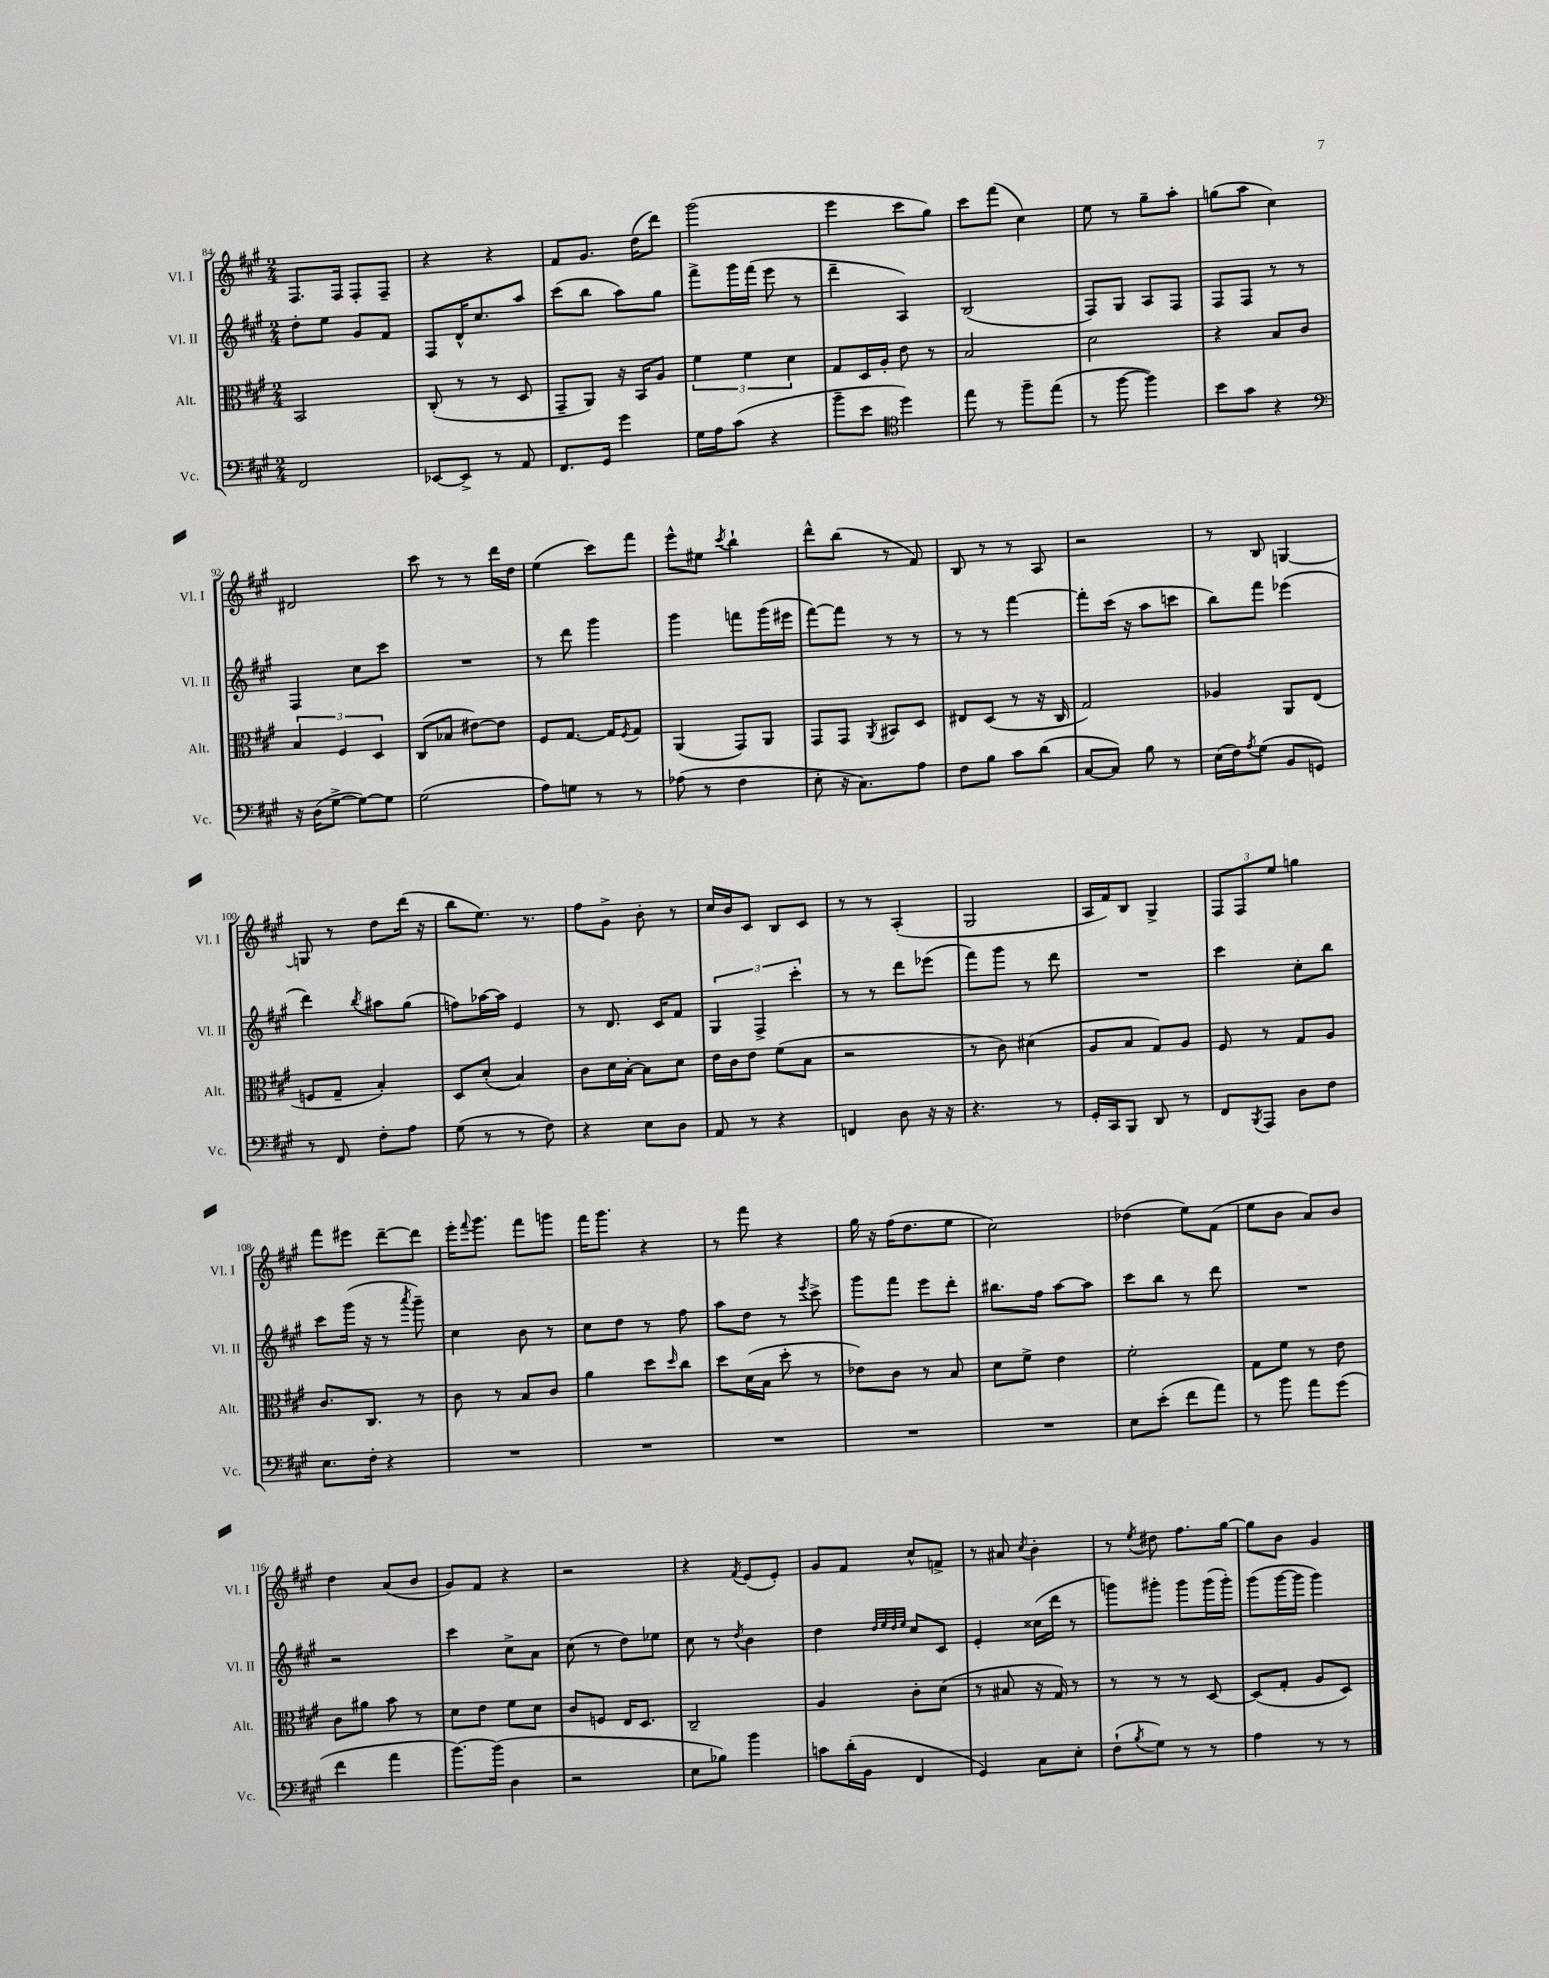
<<
\new StaffGroup <<
\new Staff = "s0" \with { instrumentName = "Vl. I" shortInstrumentName = "Vl. I" } {
    \clef treble \key a \major \numericTimeSignature \time 2/4
    fis8. fis16 fis8-. fis8-- |
    r4 r4 |
    fis'8 gis'8. d''16( d'''8) |
    gis'''2( |
    e'''4 cis'''8 gis''8) |
    cis'''8 fis'''8( cis''4) |
    e''8 r8 gis''8-- a''8-. |
    g''8( a''8 cis''4) |
    dis'2 |
    cis'''8 r8 r8 d'''16 d''16 |
    e''4( cis'''8) fis'''8 |
    e'''8-^ eis''8 \acciaccatura { cis'''8 } b''4-! |
    d'''8-^ b''8( r8 fis'8) |
    b8 r8 r8 a8 |
    r2 |
    r8 b8 g4~ |
    g8 r8 d''8 d'''16( r16 |
    b''8 e''8.) r8. |
    fis''8 gis'8-> b'8-. r8 |
    cis''16 b'16 cis'8 b8 cis'8 |
    r8 r8 a4-.( |
    gis2 |
    a16 fis'16) b8 gis4-> |
    \tuplet 3/2 { fis8 fis8 e''8 } g''4 |
    fis'''8 eis'''8 d'''8~-- d'''8 |
    e'''16-. \appoggiatura { fis'''8 } gis'''8. fis'''8 g'''8 |
    fis'''16 gis'''8. r4 |
    r8 fis'''8 r4 |
    gis''16 r16 fis''16( d''8. e''8 |
    cis''2) |
    des''4( e''8) fis'8( |
    e''8 b'8 a'8) b'8 |
    d''4 a'8( b'8 |
    gis'8) fis'8 r4 |
    r2 |
    r4 \acciaccatura { fis'8 } e'8( e'8-.) |
    gis'8 fis'8 cis''8-^ f'8-> |
    r8 ais'8 \acciaccatura { cis''8 } b'4-. |
    r8 \acciaccatura { e''8 } dis''8 fis''8. gis''16~ |
    gis''8 b'8 gis'4 \bar "|." |
}
\new Staff = "s1" \with { instrumentName = "Vl. II" shortInstrumentName = "Vl. II" } {
    \clef treble \key a \major \numericTimeSignature \time 2/4
    d''8-. e''8 gis'8 fis'8 |
    fis8 d'16-^ cis''8. a''8 |
    cis'''8( b''8 a''8) gis''8 |
    fis'''8-> gis'''16 fis'''16( e'''8 r8 |
    d'''4-- a4) |
    b2( |
    fis8) gis8 a8 fis8 |
    fis8 fis8 r8 r8 |
    fis4 cis''8 cis'''8 |
    R2 |
    r8 d'''8 gis'''4 |
    gis'''4 f'''8 gis'''16( eis'''16 |
    fis'''8~) fis'''8 r8 r8 |
    r8 r8 fis'''4~ |
    fis'''8-. cis'''16( r16 a''8 c'''8 |
    b''8) fis'''8 ees'''4( |
    d'''4) \acciaccatura { b''8 } ais''8 gis''8( |
    f''8) aes''16~ aes''16 e'4 |
    r8 d'8. cis'16 fis'8 |
    \tuplet 3/2 { gis4 fis4-> cis'''4-. } |
    r8 r8 d'''8 ees'''8( |
    fis'''8) gis'''8 r8 d'''8 |
    R2 |
    cis'''4 cis''8-. b''8 |
    cis'''8 gis'''16( r16 r8 \acciaccatura { a'''8 } gis'''8--) |
    cis''4 b'8 r8 |
    cis''8 d''8 r8 fis''8 |
    a''8 d''8 r8 \acciaccatura { e'''8 } cis'''8-> |
    gis'''8 fis'''8 e'''8 d'''8-. |
    bis''8. fis''16 a''8~ a''8 |
    cis'''8 b''8 r8 d'''8 |
    R2 |
    r2 |
    cis'''4 cis''8-> a'8 |
    cis''8( r8 d''8) ees''8 |
    cis''8 r8 \acciaccatura { d''8 } b'4 |
    d''4 \grace { d''32 e''32 d''32 e''32 } cis''8 cis'8 |
    e'4-. cisis''16( d'''16 r8 |
    g'''8) gis'''8-. gis'''8 gis'''16( gis'''16-.) |
    gis'''8( gis'''16~ gis'''16 gis'''4) \bar "|." |
}
\new Staff = "s2" \with { instrumentName = "Alt." shortInstrumentName = "Alt." } {
    \clef alto \key a \major \numericTimeSignature \time 2/4
    b,2 |
    cis8-.( r8 r8 d8 |
    gis,8-- a,8) r16 b,16 a8 |
    \tuplet 3/2 { fis'4 fis'4 d'4 } |
    gis8 d16 a16-. e'8 r8 |
    b2 |
    d'2 |
    r4 b8 cis'8 |
    \tuplet 3/2 { b4 fis4 d4 } |
    cis8( bes8 eis'8~) eis'8 |
    fis8 gis8.~ gis16 \acciaccatura { fis8 } gis8 |
    a,4( gis,8) a,8 |
    gis,8 gis,8 \acciaccatura { a,8 } bis,8 d8 |
    eis8 d8( r8 r16 cis16 |
    gis2) |
    aes4 a,8 e8( |
    f8 gis8-- b4-.) |
    d8 d'8-.( b4) |
    cis'8 d'16 b16~-. b8 d'8 |
    e'16 cis'16 e'8 fis'8( b8 |
    r2 |
    r8 cis'8) dis'4( |
    a8 b8 gis8) a8 |
    fis8 r8 gis8 a8 |
    cis'8. cis8. r8 |
    cis'8 r8 b8 cis'8 |
    a'4 d''8 \grace { d''16 } cis''8 |
    d''8 d'16( b16 d''8-. r8 |
    ees'8) cis'8 r8 b8 |
    d'8 fis'8-> e'4 |
    fis'2-. |
    gis8 fis'8 r8 e'8 |
    cis'8 ais'8 b'8 r8 |
    d'8 e'8 fis'8 d'8 |
    cis'8 f8 e16 d8. |
    cis2-- |
    a4 cis'8-. d'8( |
    r8 bis8 r16 gis16) r8 |
    r8 r8 r8 d8~ |
    d8( gis8-. a8 d8) \bar "|." |
}
\new Staff = "s3" \with { instrumentName = "Vc." shortInstrumentName = "Vc." } {
    \clef bass \key a \major \numericTimeSignature \time 2/4
    fis,2 |
    ees,8~ ees,8-> r8 a,8 |
    fis,8. gis,16 gis'4 |
    gis16 a16 cis'8( r4 |
    b'8-- e'8 \clef tenor d''4) |
    e''8 r8 fis''8-- e''8( |
    r8 fis''8~ fis''4) |
    b'8 gis'8 r4 |
    \clef bass r16 d16( gis8~-> gis8~) gis8 |
    gis2( |
    a8) g8 r8 r8 |
    aes8( r8 fis4 |
    e8-. r16 cis8.) a8 |
    fis8 b8 cis'8 d'8( |
    cis8~ cis8) b8 r8 |
    e16( fis16) \acciaccatura { a8 } gis8( b,8 g,8) |
    r8 fis,8 fis8-. a8 |
    gis8( r8 r8 fis8) |
    r4 e8 d8 |
    a,8 r8 r4 |
    f,4 d8 r16 r16 |
    r4. r8 |
    gis,16-. cis,16 b,,8 d,8 r8 |
    fis,8 \acciaccatura { b,,8 } a,,8 d8 fis8 |
    e8. fis16-. r4 |
    R2 |
    R2 |
    R2 |
    R2 |
    R2 |
    e8 e'8-.( fis'8 a'8) |
    r8 b'8 a'8 gis'8( |
    fis'4 a'4 |
    b'8.~) b'16( d4 |
    r2 |
    e8 bes8) b'4 |
    c'8 d'16-.( b,16 fis,4 |
    gis,4) cis8 e8-. |
    fis8-!( \acciaccatura { b8 } gis8) r8 r8 |
    a4 r8 r8 \bar "|." |
}
>>
>>
\layout { \context { \Score currentBarNumber = #84 } }
